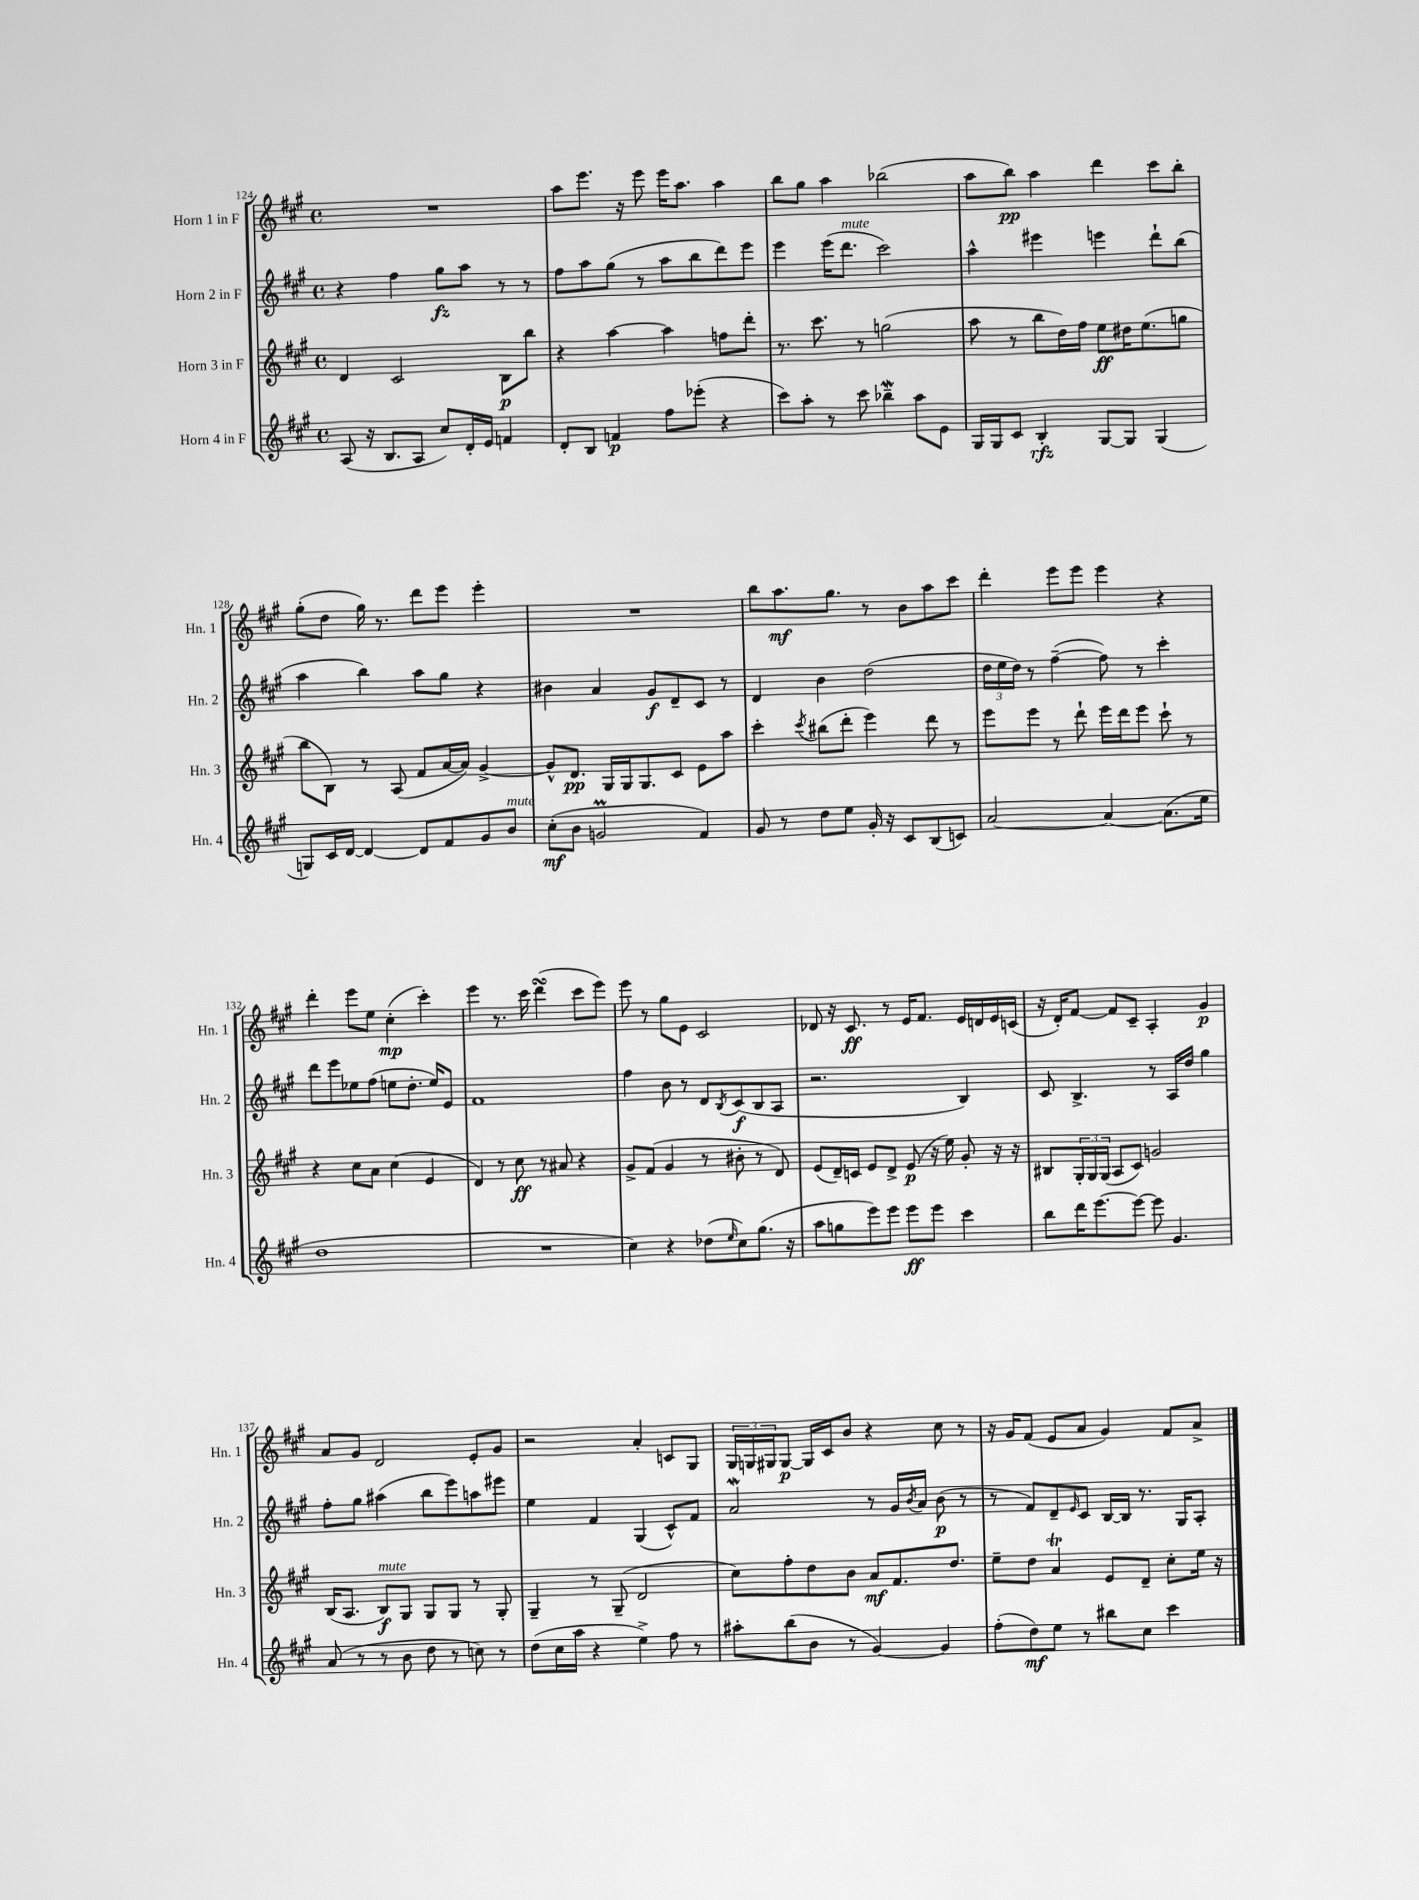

**kern	**dynam	**kern	**dynam	**kern	**dynam	**kern	**dynam
*part4	*part4	*part3	*part3	*part2	*part2	*part1	*part1
*staff4	*staff4	*staff3	*staff3	*staff2	*staff2	*staff1	*staff1
*I"Horn 4 in F	*	*I"Horn 3 in F	*	*I"Horn 2 in F	*	*I"Horn 1 in F	*
*I'Hn. 4	*	*I'Hn. 3	*	*I'Hn. 2	*	*I'Hn. 1	*
*clefG2	*	*clefG2	*	*clefG2	*	*clefG2	*
*k[f#c#g#]	*	*k[f#c#g#]	*	*k[f#c#g#]	*	*k[f#c#g#]	*
*M4/4	*	*M4/4	*	*M4/4	*	*M4/4	*
*met(c)	*	*met(c)	*	*met(c)	*	*met(c)	*
=124	=124	=124	=124	=124	=124	=124	=124
(8A/	.	4d/	.	4r	.	1r	.
16r	.	.	.	.	.	.	.
8.B/L	.	.	.	.	.	.	.
.	.	2c#/	.	4ff#\	.	.	.
8A/J	.	.	.	.	.	.	.
8cc#/L)	.	.	.	8gg#\L	fz	.	.
16d'/L	.	.	.	8aa\J	.	.	.
16e/JJ	.	.	.	.	.	.	.
4fn/	.	8B\L	p	8r	.	.	.
.	.	8bb\J	.	8r	.	.	.
=125	=125	=125	=125	=125	=125	=125	=125
8d'/L	.	4r	.	8ff#\L	.	8aa\L	.
8B/J	.	.	.	8aa\	.	8.eee\J	.
4fn/	p	[4aa\	.	(8gg#\J	.	.	.
.	.	.	.	.	.	16r	.
.	.	.	.	8r	.	8eee\	.
8ff#\L	.	4aa\]	.	8aa\L	.	16eee\KL	.
.	.	.	.	.	.	8.aa\J	.
(8eee-X'\J	.	.	.	8bb\	.	.	.
4r	.	8ffn\L	.	8ddd\)	.	4aa\	.
.	.	8ddd'\J	.	8eee\J	.	.	.
=126	=126	=126	=126	=126	=126	=126	=126
8ccc#\L)	.	8.r	.	4eee\	.	8bb\L	.
8aa'\J	.	.	.	.	.	8gg#\J	.
.	.	8.ccc#\	.	.	.	.	.
8r	.	.	.	(16eee\KL	.	4aa\	.
!	!	!	!	!LO:TX:a:i:t=mute	!	!	!
.	.	.	.	8.ddd\J	.	.	.
8ccc#\	.	8r	.	.	.	.	.
4bb-Xw~\	.	(2ggn\	.	2ccc#\)	.	(2bb-X\	.
8aa\L	.	.	.	.	.	.	.
8e\J	.	.	.	.	.	.	.
=127	=127	=127	=127	=127	=127	=127	=127
16G#/LL	.	8aa\	.	4aa^^\	.	8aa\L	.
16G#/J	.	.	.	.	.	.	.
8c#/J	.	8r	.	.	.	8bb\J)	pp
4B'/	rfz	8bb\L	.	4eee#X\	.	4aa\	.
.	.	16dd\L)	.	.	.	.	.
.	.	16ff#\JJ	.	.	.	.	.
[8G#/L	.	8ee\L	ff	4eeen\	.	4ddd\	.
8G#/J]	.	16dd#X\K	.	.	.	.	.
.	.	(8.ee\	.	.	.	.	.
(4G#/	.	.	.	8ddd`\L	.	8ccc#\L	.
.	.	8ggn\J	.	(8bb\J	.	8bb'\J	.
!!LO:LB:g=z
=128	=128	=128	=128	=128	=128	=128	=128
8Gn/L)	.	8bb\L	.	4aa\	.	(8gg#'\L	.
16c#/L	.	8B\J)	.	.	.	8dd\J	.
[16d/JJ	.	.	.	.	.	.	.
4d/_	.	8r	.	4bb\)	.	16gg#\)	.
.	.	.	.	.	.	8.r	.
.	.	(8A/	.	.	.	.	.
8d/L]	.	8f#/L	.	8aa\L	.	8ddd\L	.
8f#/	.	[16a/L	.	8gg#\J	.	8eee\J	.
.	.	16a/JJ])	.	.	.	.	.
8g#/	.	[4g#^/	.	4r	.	4eee'\	.
!LO:TX:a:i:t=mute	!	!	!	!	!	!	!
8b/J	.	.	.	.	.	.	.
=129	=129	=129	=129	=129	=129	=129	=129
(8cc#'\L	mf	8g#^^/L]	.	4b#X\	.	1r	.
8b\J	.	8.d/J	pp	.	.	.	.
2gnM/	.	.	.	4a/	.	.	.
.	.	16G#/LL	.	.	.	.	.
.	.	16G#/J	.	.	.	.	.
.	.	8.G#/	.	.	.	.	.
.	.	.	.	8g#/L	f	.	.
.	.	8c#/J	.	8d~/	.	.	.
4f#/)	.	8e\L	.	8c#/J	.	.	.
.	.	8aa\J	.	8r	.	.	.
=130	=130	=130	=130	=130	=130	=130	=130
8g#/	.	4ccc#'\	.	4d/	.	8bb\L	.
8r	.	.	.	.	.	8.aa\	mf
.	.	8qccc#/	.	.	.	.	.
8dd\L	.	(8bb#X\L	.	4b\	.	.	.
.	.	.	.	.	.	8.gg#\J	.
8ee\J	.	8ddd'\J	.	.	.	.	.
16g#'/	.	4eee\)	.	(2dd\	.	8r	.
16r	.	.	.	.	.	.	.
8c#/L	.	.	.	.	.	8b\L	.
(8B/	.	8ddd\	.	.	.	8aa\	.
8cn/J)	.	8r	.	.	.	8ccc#\J	.
=131	=131	=131	=131	=131	=131	=131	=131
[2a/	.	8eee\L	.	24dd\LL	.	4ddd'\	.
.	.	.	.	24ee\	.	.	.
.	.	.	.	24dd\JJ)	.	.	.
.	.	8eee\J	.	8r	.	.	.
.	.	8r	.	([4ff#~\	.	8eee\L	.
.	.	8ddd`\	.	.	.	8eee\J	.
4a/_	.	16eee\LL	.	8ff#\])	.	4eee\	.
.	.	16ddd\J	.	.	.	.	.
.	.	8eee\J	.	8r	.	.	.
(8.a\L]	.	8ccc#`\	.	4ccc#'\	.	4r	.
.	.	8r	.	.	.	.	.
16ee\Jk	.	.	.	.	.	.	.
!!LO:LB:g=z
=132	=132	=132	=132	=132	=132	=132	=132
1dd	.	4r	.	8ddd\L	.	4ddd'\	.
.	.	.	.	8eee\	.	.	.
.	.	8cc#\L	.	8ee-X\	.	8eee\L	.
.	.	8a\J	.	(8ff#\J	.	8ee\J	.
.	.	(4cc#\	.	8een\L	.	(4cc#'\	mp
.	.	.	.	8.dd'\J	.	.	.
.	.	4e/	.	.	.	4ccc#'\)	.
.	.	.	.	16ee/KL)	.	.	.
.	.	.	.	8e/J	.	.	.
=133	=133	=133	=133	=133	=133	=133	=133
1r	.	4d/)	.	1f#	.	4eee\	.
.	.	8r	.	.	.	8.r	.
.	.	8cc#\	ff	.	.	.	.
.	.	.	.	.	.	16ccc#\	.
.	.	8r	.	.	.	(4dddsSSs\	.
.	.	8a#X/	.	.	.	.	.
.	.	4r	.	.	.	8ccc#\L	.
.	.	.	.	.	.	8eee\J)	.
=134	=134	=134	=134	=134	=134	=134	=134
4cc#\)	.	8g#^/L	.	4ff#\	.	8eee\	.
.	.	(8f#/J	.	.	.	8r	.
4r	.	4g#/	.	8b\	.	8gg#\L	.
.	.	.	.	8r	.	8e\J	.
(8dd-X\L	.	8r	.	8d/L	.	2c#/	.
16qqee/	.	.	.	8qB/	.	.	.
8cc#\)	.	8b#X'\	.	(8c#/	f	.	.
(8.gg#\J	.	8r	.	8B/	.	.	.
.	.	8d/)	.	8A/J	.	.	.
16r	.	.	.	.	.	.	.
=135	=135	=135	=135	=135	=135	=135	=135
8aa\L	.	(8e/L	.	2.r	.	8d-X/	.
8ggn\	.	16d~/L)	.	.	.	16r	.
.	.	16cn/JJ	.	.	.	8.c#/	ff
8eee\)	.	8e/L	.	.	.	.	.
8eee\J	.	8d^/J	.	.	.	8r	.
8eee\L	ff	(8e/	p	.	.	16e/KL	.
.	.	.	.	.	.	8.f#/J	.
8eee\J	.	16r	.	.	.	.	.
.	.	16ee\)	.	.	.	.	.
4ccc#\	.	8g#'/	.	4B/)	.	16e/LL	.
.	.	.	.	.	.	16dn/	.
.	.	16r	.	.	.	16e/	.
.	.	16r	.	.	.	(16cn/JJ	.
=136	=136	=136	=136	=136	=136	=136	=136
8bb\L	.	8B#X/L	.	8c#/	.	16r	.
.	.	.	.	.	.	16d'/KL)	.
16ddd\K	.	24G#'/L	.	4.B^/	.	[8f#/J	.
.	.	24G#/	.	.	.	.	.
[8.eee\	.	.	.	.	.	.	.
.	.	(24G#/JJ	.	.	.	.	.
.	.	8A/L	.	.	.	8f#/L]	.
8eee\J_	.	8c#/J)	.	.	.	8c#~/J	.
8eee\]	.	2gn/	.	8r	.	4A'/	.
4.g#/	.	.	.	16A/LL	.	.	.
.	.	.	.	16dd/JJ	.	.	.
.	.	.	.	4gg#\	.	4g#/	p
!!LO:LB:g=z
=137	=137	=137	=137	=137	=137	=137	=137
(8a/	.	(16B/KL	.	8ff#'\L	.	8a/L	.
.	.	8.A/J	.	.	.	.	.
8r	.	.	.	8gg#\J	.	8g#/J	.
!	!	!LO:TX:a:i:t=mute	!	!	!	!	!
8r	.	8B/L)	f	(4aa#X\	.	2d/	.
8b\	.	8G#/J	.	.	.	.	.
8dd\	.	8G#/L	.	8bb\L	.	.	.
8r	.	8G#/J	.	8eee\)	.	.	.
8ccn\)	.	8r	.	8aan\	.	8e'/L	.
8r	.	8G#'/	.	8eee#X\J	.	8g#/J	.
=138	=138	=138	=138	=138	=138	=138	=138
(8dd\L	.	4G#~/	.	4ee\	.	2r	.
16cc#\L	.	.	.	.	.	.	.
16aa\JJ	.	.	.	.	.	.	.
4r	.	8r	.	4f#/	.	.	.
.	.	(8G#~/	.	.	.	.	.
4ee^\)	.	2d/	.	(4G#/	.	4a'/	.
8ff#\	.	.	.	8c#^^/L)	.	8cn/L	.
8r	.	.	.	8f#/J	.	8G#/J	.
=139	=139	=139	=139	=139	=139	=139	=139
8aa#X'\L	.	8cc#\L)	.	2aw/	.	24G#/LL	.
.	.	.	.	.	.	24Gn/	.
.	.	.	.	.	.	24G#X/J	.
(8bb\	.	8ff#'\	.	.	.	[8G#/J	p
8b\J	.	8dd\	.	.	.	16G#/LL]	.
.	.	.	.	.	.	16c#/J	.
8r	.	8b\J	.	.	.	8b/J	.
[4g#/)	.	8a/L	mf	8r	.	4r	.
.	.	8.f#/	.	16g#/LL	.	.	.
.	.	.	.	8qb/	.	.	.
.	.	.	.	16a/JJ	.	.	.
4g#/]	.	.	.	(8b\	p	8cc#\	.
.	.	8.dd/J	.	.	.	.	.
.	.	.	.	8r	.	8r	.
=140	=140	=140	=140	=140	=140	=140	=140
(8ff#'\L	.	8ee~\L	.	8r	.	16r	.
.	.	.	.	.	.	16g#/KL	.
8dd\)	mf	8dd\J	.	8f#/L)	.	(8f#/J	.
8ee\J	.	4aT/	.	8d~/	.	8e/L	.
.	.	.	.	16qqe/	.	.	.
8r	.	.	.	8c#/J	.	8a/J	.
8bb#X\L	.	8e/L	.	[16B/LL	.	4g#/)	.
.	.	.	.	16B/JJ]	.	.	.
8cc#\J	.	8d~/J	.	8.r	.	.	.
4ccc#\	.	8cc#'\L	.	.	.	8f#/L	.
.	.	.	.	16G#/KL	.	.	.
.	.	16ee\Jk	.	8A'/J	.	8a^/J	.
.	.	16r	.	.	.	.	.
==	==	==	==	==	==	==	==
*-	*-	*-	*-	*-	*-	*-	*-
